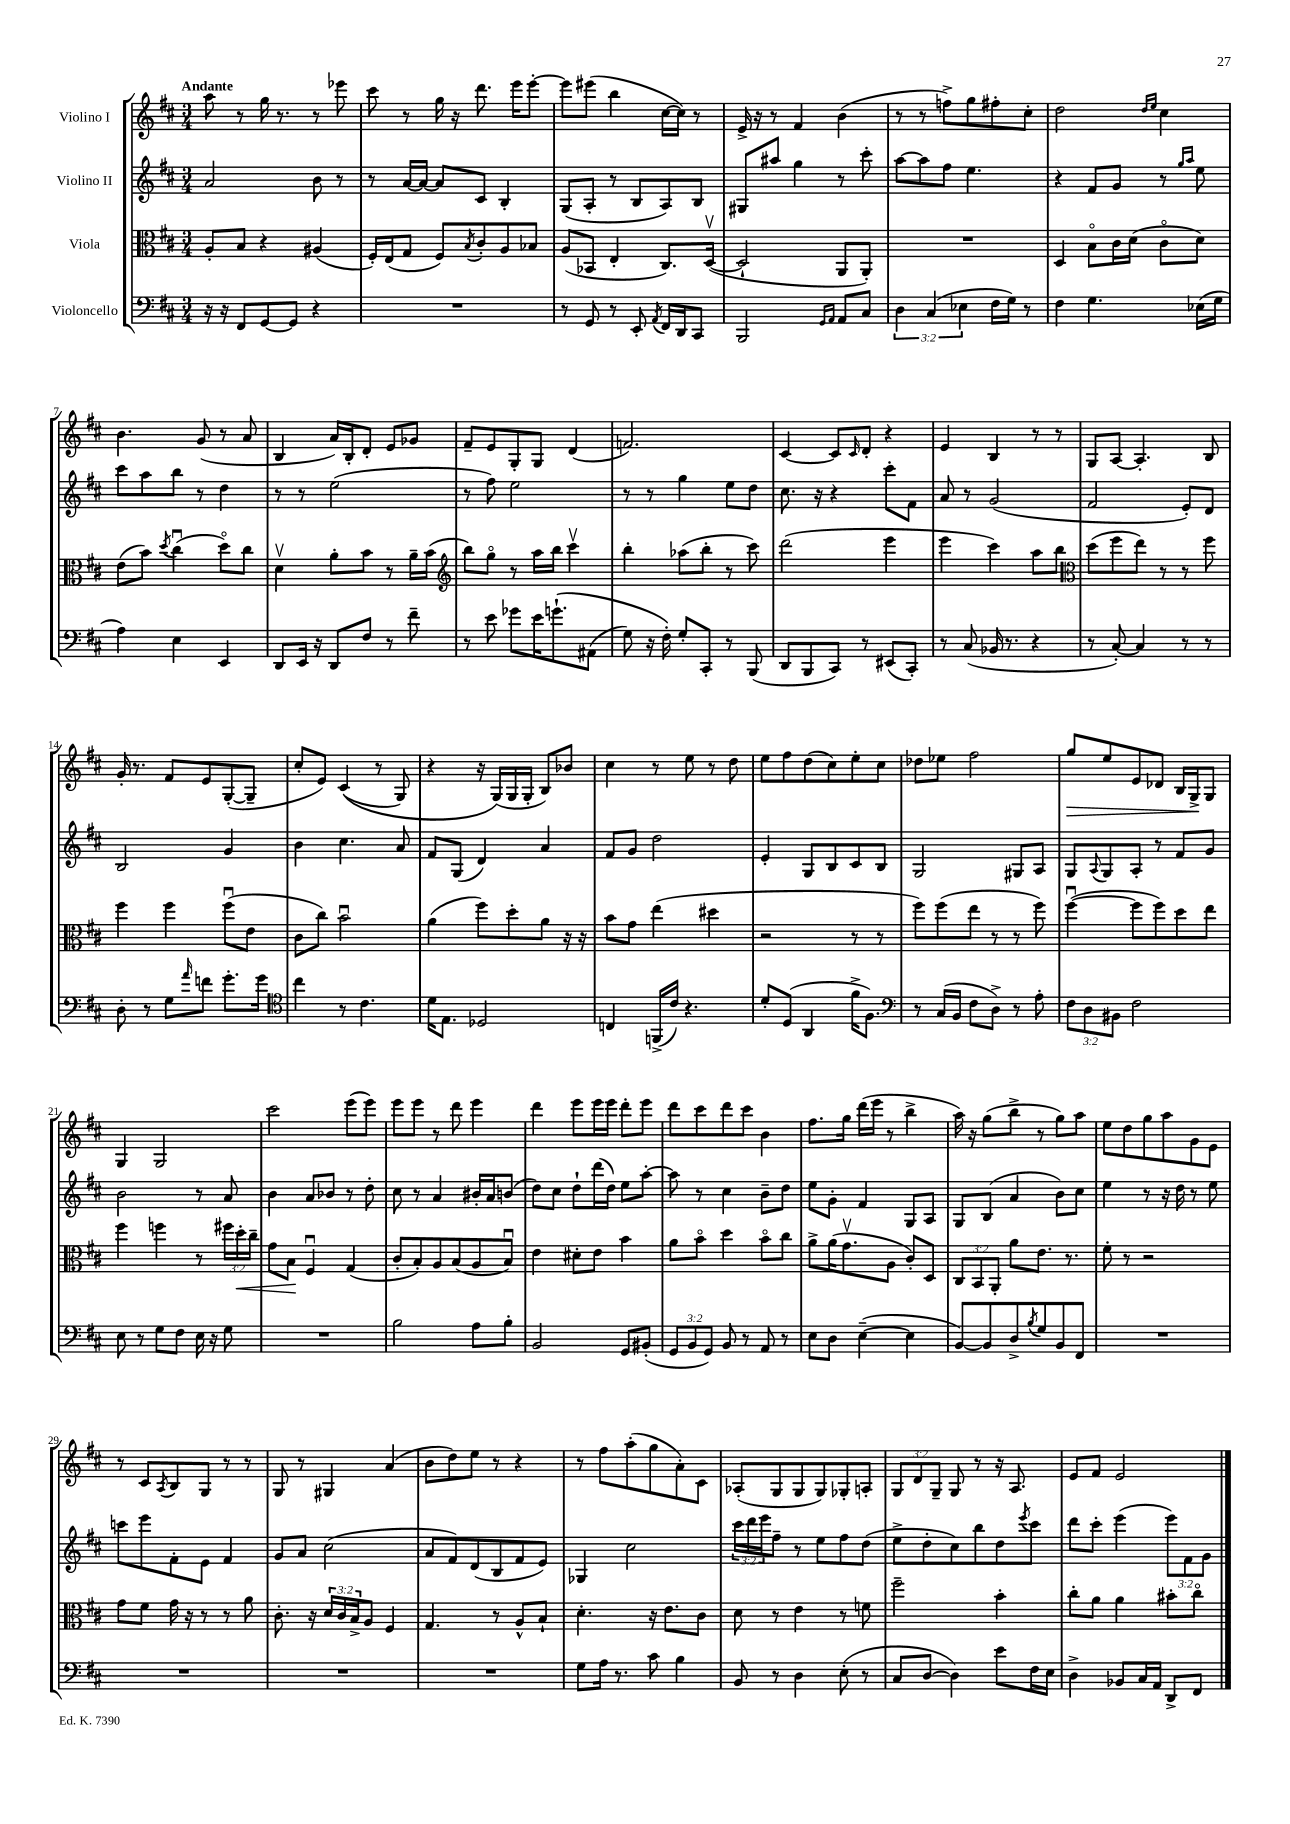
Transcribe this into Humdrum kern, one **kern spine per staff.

**kern	**kern	**kern	**kern
*staff4	*staff3	*staff2	*staff1
*clefF4	*clefC3	*clefG2	*clefG2
*k[f#c#]	*k[f#c#]	*k[f#c#]	*k[f#c#]
*M3/4	*M3/4	*M3/4	*M3/4
16r	8A'	2a	8aa
16r	.	.	.
8FF#	8B	.	8r
[8GG	4r	.	16gg
.	.	.	8.r
8GG]	.	.	.
4r	(4A#	8b	8r
.	.	8r	8eee-
=	=	=	=
2.r	16F#')	8r	8ccc#
.	(16E	.	.
.	8G	[16a	8r
.	.	16a_	.
.	8F#)	8a]	16gg
.	.	.	16r
.	8qB	.	.
.	8c#'	8c#	8.ddd
.	8A	4B'	.
.	.	.	16eee
.	8B-	.	[8eee'
=	=	=	=
8r	(8A	(8G	8eee]
8GG	8BB-	8A'	(8eee#
8r	4E'	8r	4bb
8EE'	.	8B	.
8qAA	.	.	.
16FF#	8.C#)	8A)	[16cc#
16DD	.	.	16cc#])
8CC#	.	8B	8r
.	([16Dv	.	.
=	=	=	=
2BBB	2D`]	8G#	16e^
.	.	.	16r
.	.	8aa#	8r
.	.	4gg	4f#
16qqGG	.	.	.
16qqAA	.	.	.
8AA	8AA	8r	(4b
8C#	8AA')	8ccc#'	.
=	=	=	=
6D	2.r	[8aa	8r
.	.	8aa]	8r
(6C#	.	.	.
.	.	8ff#	8ff^)
6E-	.	.	.
.	.	4.ee	8gg
16F#	.	.	8ff#'
16G)	.	.	.
8r	.	.	8cc#'
=	=	=	=
4F#	4D	4r	2dd
4.G	8Bo	8f#	.
.	16c#	8g	.
.	(16d	.	.
.	.	.	16qqdd
.	.	.	16qqee
.	8c#o	8r	4cc#
.	.	16qqgg	.
.	.	16qqaa	.
(16E-	8d)	8ee	.
16G	.	.	.
=	=	=	=
4A)	(8e	8ccc#	4.b
.	8b)	8aa	.
.	8qdd	.	.
4E	(4cc#u	8bb	.
.	.	8r	(8g
4EE	8ddo)	4dd	8r
.	8cc#	.	8a
=	=	=	=
8DD	4dv	8r	4B
16EE	.	8r	.
16r	.	.	.
8DD	8a'	(2ee	16a)
.	.	.	16B'
8F#	8b	.	8d'
8r	8r	.	8e
8f#~	16a~	.	8g-
.	(16b	.	.
=	=	=	=
*	*clefG2	*	*
8r	8bb)	8r	8f#~
8e	8ggo	8ff#)	8e
8g-	8r	2ee	8G'
16e	16aa	.	8G
&(8.g`	16bb	.	.
.	4ccc#v	.	(4d
(8AA#	.	.	.
=	=	=	=
8G)	4bb'	8r	2.f)
16r	.	8r	.
16F#'&)	.	.	.
8G'	(8aa-	4gg	.
8CC#'	8bb'	.	.
8r	8r	8ee	.
(8BBB	8ccc#)	8dd	.
=	=	=	=
8DD	(2ddd	8.cc#	[4c#
8BBB	.	.	.
.	.	16r	.
8CC#)	.	4r	8c#]
.	.	.	16qqc#
8r	.	.	8d'
(8EE#	4eee	8ccc#'	4r
8CC#')	.	8f#	.
=	=	=	=
8r	4eee	8a	4e
(8C#	.	8r	.
16BB-	4ccc#)	(2g	4B
8.r	.	.	.
4r	8aa	.	8r
.	8bb	.	8r
=	=	=	=
*	*clefC3	*	*
8r	(8dd	2f#	8G
[8C#')	8ff#	.	[8A
4C#]	8ee)	.	4.A']
.	8r	.	.
8r	8r	8e')	.
8r	8ff#	8d	8B
=	=	=	=
8D'	4ff#	2B	16g'
.	.	.	8.r
8r	.	.	.
8G	4ff#	.	8f#
16qqa	.	.	.
8f	.	.	8e
8.g'	(8ff#u	4g	([8G'
.	8e	.	8G~]
16g	.	.	.
=	=	=	=
*clefC4	*	*	*
4cc#	8c#	4b	8cc#'
.	8cc#)	.	8e)
8r	2bu	4.cc#	&((4c#
4.c#	.	.	.
.	.	.	8r
.	.	8a	8G)
=	=	=	=
16d	(4a	8f#	4r
8.E	.	.	.
.	.	(8G	.
2D-	8ff#)	4d)	16r
.	.	.	(16G&)
.	8dd'	.	16G
.	.	.	16G'
.	8a	4a	8B)
.	16r	.	8b-
.	16r	.	.
=	=	=	=
4C	8b	8f#	4cc#
.	8g	8g	.
(16FF^	(4ee	2dd	8r
16c#)	.	.	.
4.r	.	.	8ee
.	4dd#	.	8r
.	.	.	8dd
=	=	=	=
8d'	2r	4e'	8ee
(8D	.	.	8ff#
4AA	.	8G	(8dd
.	.	8B	8cc#)
16f#^	8r	8c#	8ee'
8.F#)	.	.	.
.	8r	8B	8cc#
=	=	=	=
*clefF4	*	*	*
8r	8ff#)	2G	8dd-
(16C#	(8ff#	.	8ee-
16BB	.	.	.
8F#	8ee	.	2ff#
8D^)	8r	.	.
8r	8r	8G#	.
8A'	8ff#)	8A	.
=	=	=	=
12F#	([4ff#u	8G	8gg
12D	.	.	.
.	.	8qqA	.
.	.	8G	8ee
12BB#	.	.	.
2F#	8ff#]	8A'	8e
.	8ff#)	8r	8d-
.	8dd	8f#	16B
.	.	.	16G^
.	8ee	8g	8G
=	=	=	=
8E	4ff#	2b	4G
8r	.	.	.
8G	4ff	.	2G
8F#	.	.	.
16E	8r	8r	.
16r	.	.	.
8G	24ff#	8a	.
.	24dd'	.	.
.	24cc#~	.	.
=	=	=	=
2.r	8g	4b	2ccc#
.	8B	.	.
.	4F#u	8a	.
.	.	8b-	.
.	(4G	8r	(8eee
.	.	8dd'	8eee)
=	=	=	=
2B	8c#'	8cc#	8eee
.	8B')	8r	8eee
.	8A	4a	8r
.	(8B	.	8ddd
8A	8A	16b#'	4eee
.	.	16a	.
8B'	8Bu)	(8b	.
=	=	=	=
2BB	4e	8dd)	4ddd
.	.	8cc#	.
.	8d#'	8dd`	8eee
.	8e	(16ddd	16eee
.	.	16dd)	16eee
8GG	4b	8ee	8ddd'
(8BB#'	.	[8aa'	8eee
=	=	=	=
12GG	8a	8aa]	8ddd
12BB	.	.	.
.	8bo	8r	8ccc#
12GG)	.	.	.
8BB	4dd	4cc#	8ddd
8r	.	.	8ccc#
8AA	8bo	8b~	4b
8r	8cc#	8dd	.
=	=	=	=
8E	8a^	8ee	8.ff#
8D	(16a	8g'	.
.	8.gv	.	16gg
([4E~	.	4f#	(16ddd
.	.	.	16eee
.	8A	.	8r
4E]	8c#')	8G	4bb^
.	8D	8A	.
=	=	=	=
[8BB)	12C#	8G	16aa)
.	.	.	16r
.	12BB	.	.
8BB]	.	(8B	(8gg
.	12AA'	.	.
8D^	8a	4a	8bb^
8qB	.	.	.
8G	8.e	.	8r
8BB	.	8b)	8gg)
.	8.r	.	.
8FF#	.	8cc#	8aa
=	=	=	=
2.r	8f#'	4ee	8ee
.	8r	.	8dd
.	2r	8r	8gg
.	.	16r	8aa
.	.	16dd	.
.	.	8r	8g
.	.	8ee	8e
=	=	=	=
2.r	8g	8ccc	8r
.	8f#	8eee	8c#
.	.	.	8qA
.	16g	8f#'	8B
.	16r	.	.
.	8r	8e	8G
.	8r	4f#	8r
.	8a	.	8r
=	=	=	=
2.r	8.c#'	8g	8G
.	.	8a	8r
.	16r	.	.
.	24d	(2cc#	4G#
.	24c#	.	.
.	24B^	.	.
.	8A	.	.
.	4F#	.	(4a
=	=	=	=
2.r	4.G	8a	8b
.	.	8f#)	8dd)
.	.	(8d	8ee
.	8r	8B	8r
.	8A^^	8f#	4r
.	8B`	8e)	.
=	=	=	=
8G	4.d'	4G-	8r
16A	.	.	8ff#
8.r	.	.	.
.	.	2cc#	(8aa'
8c#	16r	.	8gg
.	8.e	.	.
4B	.	.	8a')
.	8c#	.	8c#
=	=	=	=
8BB	8d	24ccc#	(8A-'
.	.	24ddd	.
.	.	24eee	.
8r	8r	8ff#~	8G
4D	4e	8r	8G
.	.	8ee	8G)
(8E'	8r	8ff#	8G-'
8r	8f	(8dd	8A'
=	=	=	=
8C#	2ff#~	8ee^	12G
.	.	.	12d
[8D	.	8dd'	.
.	.	.	12G~
4D])	.	8cc#)	8G
.	.	8bb	8r
8e	4b'	8dd	16r
.	.	.	8.A
.	.	8qeee	.
16F#	.	8ccc#	.
16E	.	.	.
=	=	=	=
4D^	8cc#'	8ddd	8e
.	8a	8ccc#'	8f#
8BB-	4a	(4eee	2e
16C#	.	.	.
16AA	.	.	.
8DD^	8b#'	12eee)	.
.	.	12f#	.
8FF#	8cc#o	.	.
.	.	12g	.
==	==	==	==
*-	*-	*-	*-
